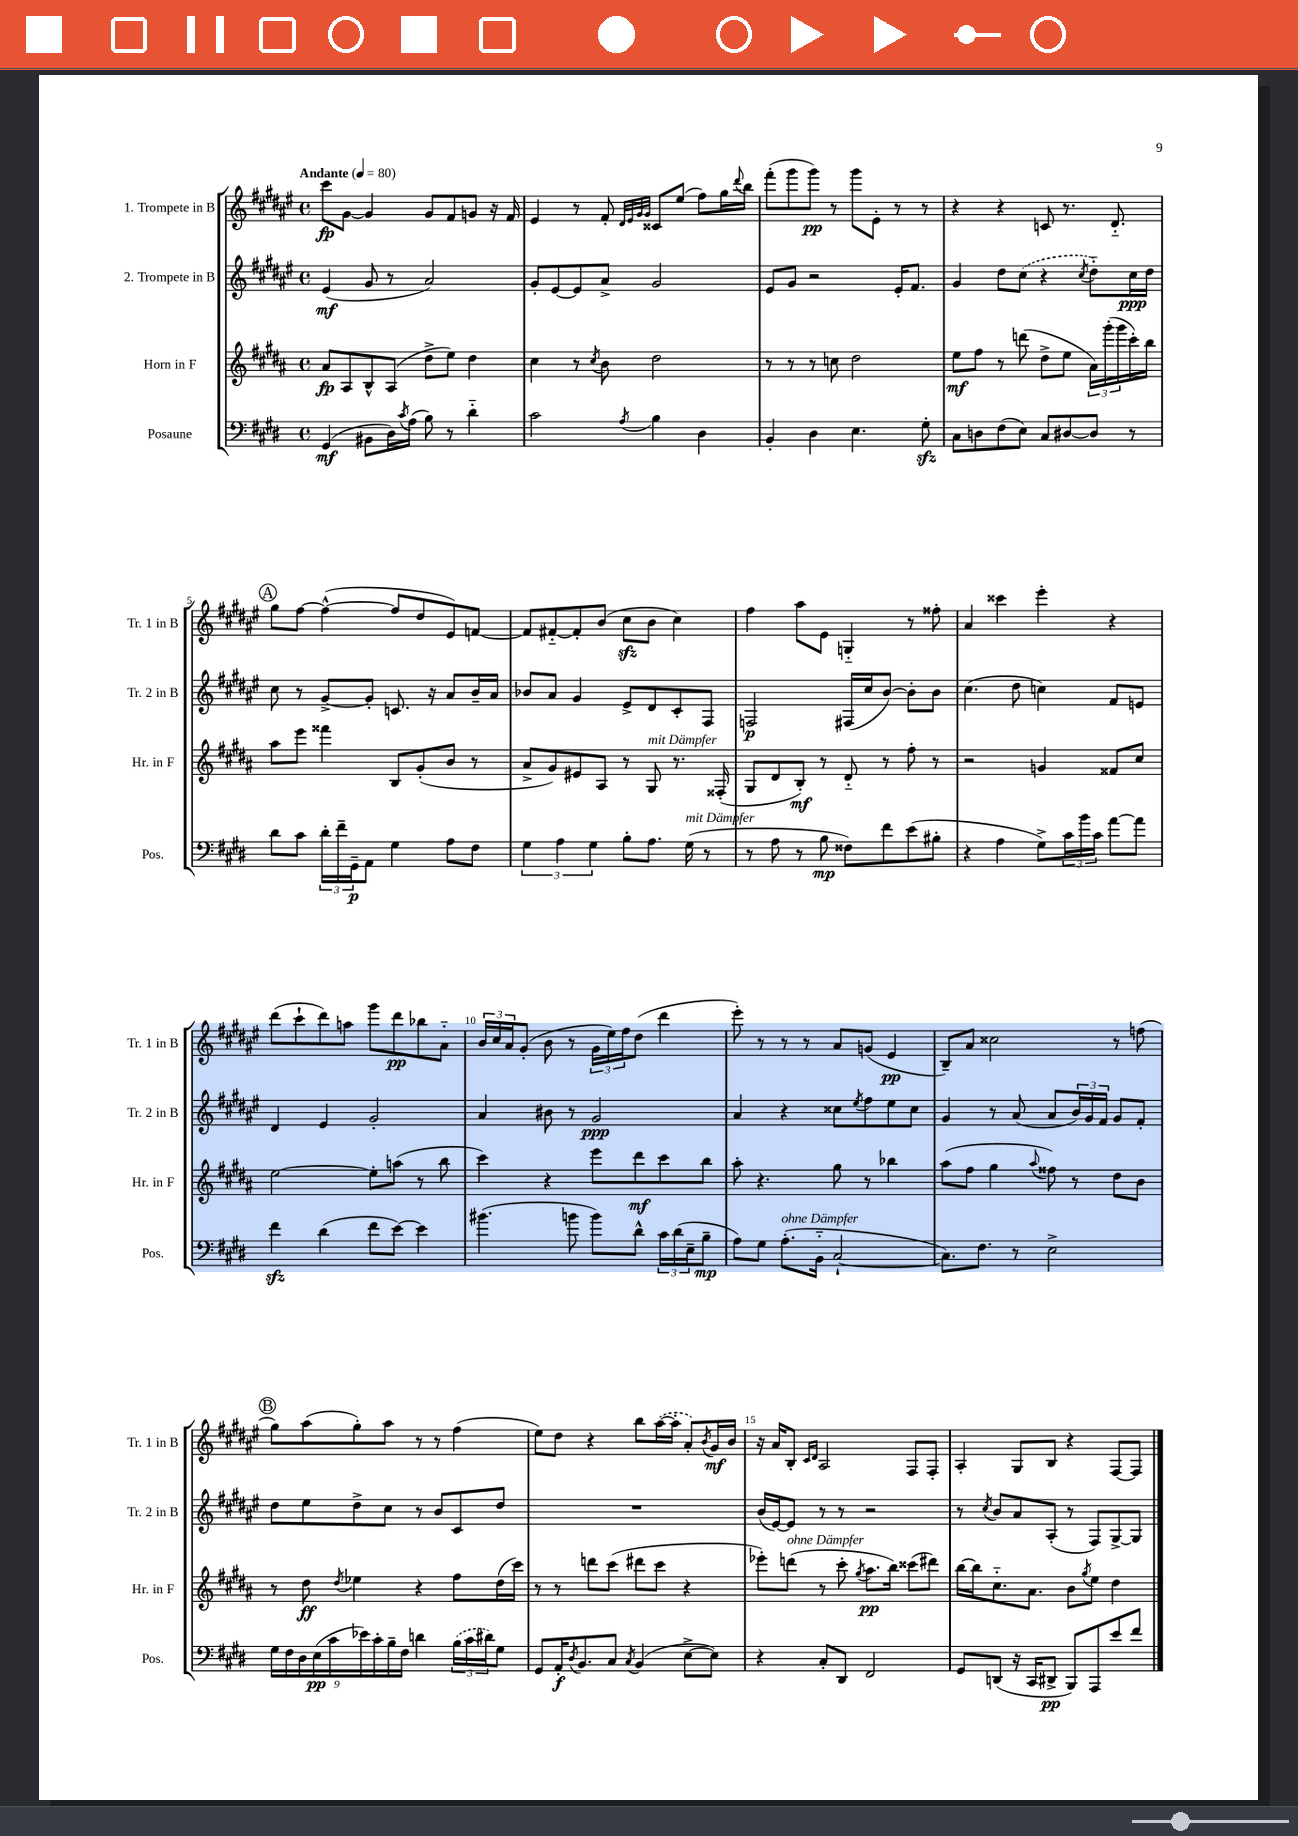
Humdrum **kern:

**kern	**kern	**kern	**kern
*staff4	*staff3	*staff2	*staff1
*clefF4	*clefG2	*clefG2	*clefG2
*k[f#c#g#d#]	*k[f#c#g#d#a#]	*k[f#c#g#d#a#e#]	*k[f#c#g#d#a#e#]
*M4/4	*M4/4	*M4/4	*M4/4
*met(c)	*met(c)	*met(c)	*met(c)
*MM80	*MM80	*MM80	*MM80
(4GG#	8a#	(4e#	8ccc#
.	8A#	.	[8g#
8BB#	8B^^	8g#	4g#]
16D#)	(8A#	8r	.
8qc#	.	.	.
(16A	.	.	.
8B)	8dd#^	2a#)	8g#
8r	8ee)	.	8f#
4d#'~	4dd#	.	8g
.	.	.	16r
.	.	.	16f#
=	=	=	=
2c#	4cc#	8g#'	4e#
.	.	[8e#	.
.	8r	8e#]	8r
.	8qcc#	.	.
.	8b	8a#^	8f#'
.	.	.	32qqd#
.	.	.	32qqe#
.	.	.	32qqg#
8qA	.	.	32qqg#
4B	2dd#	2g#	8c##
.	.	.	(8ee#
4D#	.	.	8ff#)
.	.	.	16gg#
.	.	.	8qqddd#
.	.	.	16bb
=	=	=	=
4BB'	8r	8e#	(8fff#'
.	8r	8g#	8ggg#
4D#	8r	2r	8ggg#)
.	8cc	.	8r
4.E	2dd#	.	8ggg#
.	.	.	8e#'
.	.	16e#'	8r
.	.	8.f#	.
8G#'	.	.	8r
=	=	=	=
8C#	8ee	4g#	4r
8D	8ff#	.	.
(8F#	8r	8dd#	4r
8E)	(8ddd	(8cc#	.
8C#	8dd#^	4r	8c
[8D#	8ee	.	8.r
.	.	8qcc#	.
8D#]	24a#)	8dd#'~)	.
.	(24ggg#'	.	.
.	.	.	8.d#'~
.	24ggg#	.	.
8r	16ccc#')	16cc#	.
.	16bb	16dd#	.
=	=	=	=
8d#	8aa#	8cc#	8gg#
8c#	8eee	8r	[8ff#
24d#'	4fff##	[8g#^	(4ff#^^_
24f#~	.	.	.
24GG#~	.	.	.
8AA	.	8g#']	.
4G#	8B	8.c	8ff#]
.	(8g#'	.	8dd#
.	.	16r	.
8A	8b	8a#	8e#)
8F#	8r	16b~	[8f
.	.	16a#	.
=	=	=	=
6G#	8a#^	8b-	8f]
.	8g#)	8a#	[8f#'~
6A	.	.	.
.	8e#	4g#	8f#']
6G#	.	.	.
.	8A#	.	(8b
8B'	8r	8e#^	8cc#
8.A	8G#	8d#	8b
.	8.r	8c#'	4cc#)
(16G#	.	.	.
8r	.	8F#	.
.	(16F##'	.	.
=	=	=	=
8r	8G#	2F	4ff#
8A	8d#	.	.
8r	8B')	.	8aa#
8B	8r	.	8e#
8F##)	8d#'~	(16F#	4G'~
.	.	16cc#	.
8f#	8r	[8b)	.
(8e	8ff#'	8b']	8r
8B#'	8r	8b	8ff##'
=	=	=	=
4r	2r	(4.cc#	4a#
4A	.	.	4ccc##
.	.	8dd#	.
8G#^)	4g	4cc)	4eee#'
24c#	.	.	.
24b	.	.	.
24c#	.	.	.
[8a	8f##	8f#	4r
8a]	8cc#	8e	.
=	=	=	=
4f#	[2ee	4d#	(8ddd#
.	.	.	8ccc#`
(4d#	.	4e#	8ddd#)
.	.	.	8aa
8f#	8ee']	2g#'	8ggg#
[8e)	(8aa	.	8ddd#
4e]	8r	.	8bb-
.	8bb	.	8a#'~
=	=	=	=
(4.b#	4ccc#)	4a#	24b
.	.	.	24cc#
.	.	.	24a#
.	.	.	(8g#'
.	4r	8b#	8b
8b	.	8r	8r
8b)	8eee	2g#	24g#
.	.	.	24ee#)
.	.	.	24ff#
8d#^^	8ddd#	.	(8dd#
24c#	8ccc#	.	4ddd#
(24d#	.	.	.
24E~	.	.	.
8B~	8bb	.	.
=	=	=	=
8A)	8aa#'	4a#	8eee#')
8G#	4.r	.	8r
(8.A'	.	4r	8r
.	.	.	8r
16BB'~	.	.	.
[2C#`	8gg#	8cc##	8a#
.	.	8qee#	.
.	8r	8ff#	(8g
.	4bb-	8ee#	4e#
.	.	8cc##	.
=	=	=	=
8.C#])	(8aa#	4g#	8B~)
.	8ff#	.	8a#
8.F#	.	.	.
.	4gg#	8r	2cc##
8r	.	(8a#	.
.	8qqaa#	.	.
2E^	8ff##)	8a#	.
.	8r	24b)	.
.	.	24g#	.
.	.	24f#	.
.	8dd#	8g#	8r
.	8b	8f#'	(8ff
=	=	=	=
18G#	8r	8dd#	8gg#)
18F#	.	.	.
18D#	.	.	.
.	8dd#	8ee#	(8aa#
(18E	.	.	.
18c#	.	.	.
.	8qdd#	.	.
.	4ee-	8dd#^	8gg#')
18e-)	.	.	.
18c#'	.	.	.
.	.	8cc#	8aa#
18B~	.	.	.
18F#	.	.	.
4d	4r	8r	8r
.	.	8b	8r
(24B	8ff#	8c#	(4ff#
24c#	.	.	.
24d#)	.	.	.
8G#	(16dd#	8dd#	.
.	16ccc#)	.	.
=	=	=	=
8GG#	8r	1r	8ee#)
16AA'	8r	.	8dd#
8qD#	.	.	.
8.BB	.	.	.
.	8ddd	.	4r
8C#	(8ccc#	.	.
8qC#	.	.	.
(4BB	8ddd#	.	8bb
.	8ccc#	.	([16aa#
.	.	.	16aa#']
[8E^	4r	.	8a#')
.	.	.	8qb
8E])	.	.	16g#
.	.	.	16b
=	=	=	=
4r	8eee-')	(16b	16r
.	.	[16e#)	16a#
.	(8ddd	8e#]	8B'
.	.	.	16qqc#
.	.	.	16qqd#
8C#'	8r	8r	2A#
8DD#	8ccc#'	8r	.
.	8qgg#	.	.
2FF#	8.aa#	2r	.
.	16bb)	.	.
.	(8ccc##	.	8F#
.	8ddd#)	.	8F#'
=	=	=	=
8GG#	[16bb	8r	4A#'
.	16bb]	.	.
.	.	8qcc#	.
(8DD	8.cc#'~	8b	.
16r	.	8a#	8G#
16CC#	8.a#	.	.
8DD#^	.	(8A#'	8B
8BBB)	8b	8r	4r
.	8qgg#	.	.
8AAA	8ee	8F#)	.
8e	4dd#	[8G#^	[8F#
8f#	.	8G#]	8F#]
==	==	==	==
*-	*-	*-	*-
